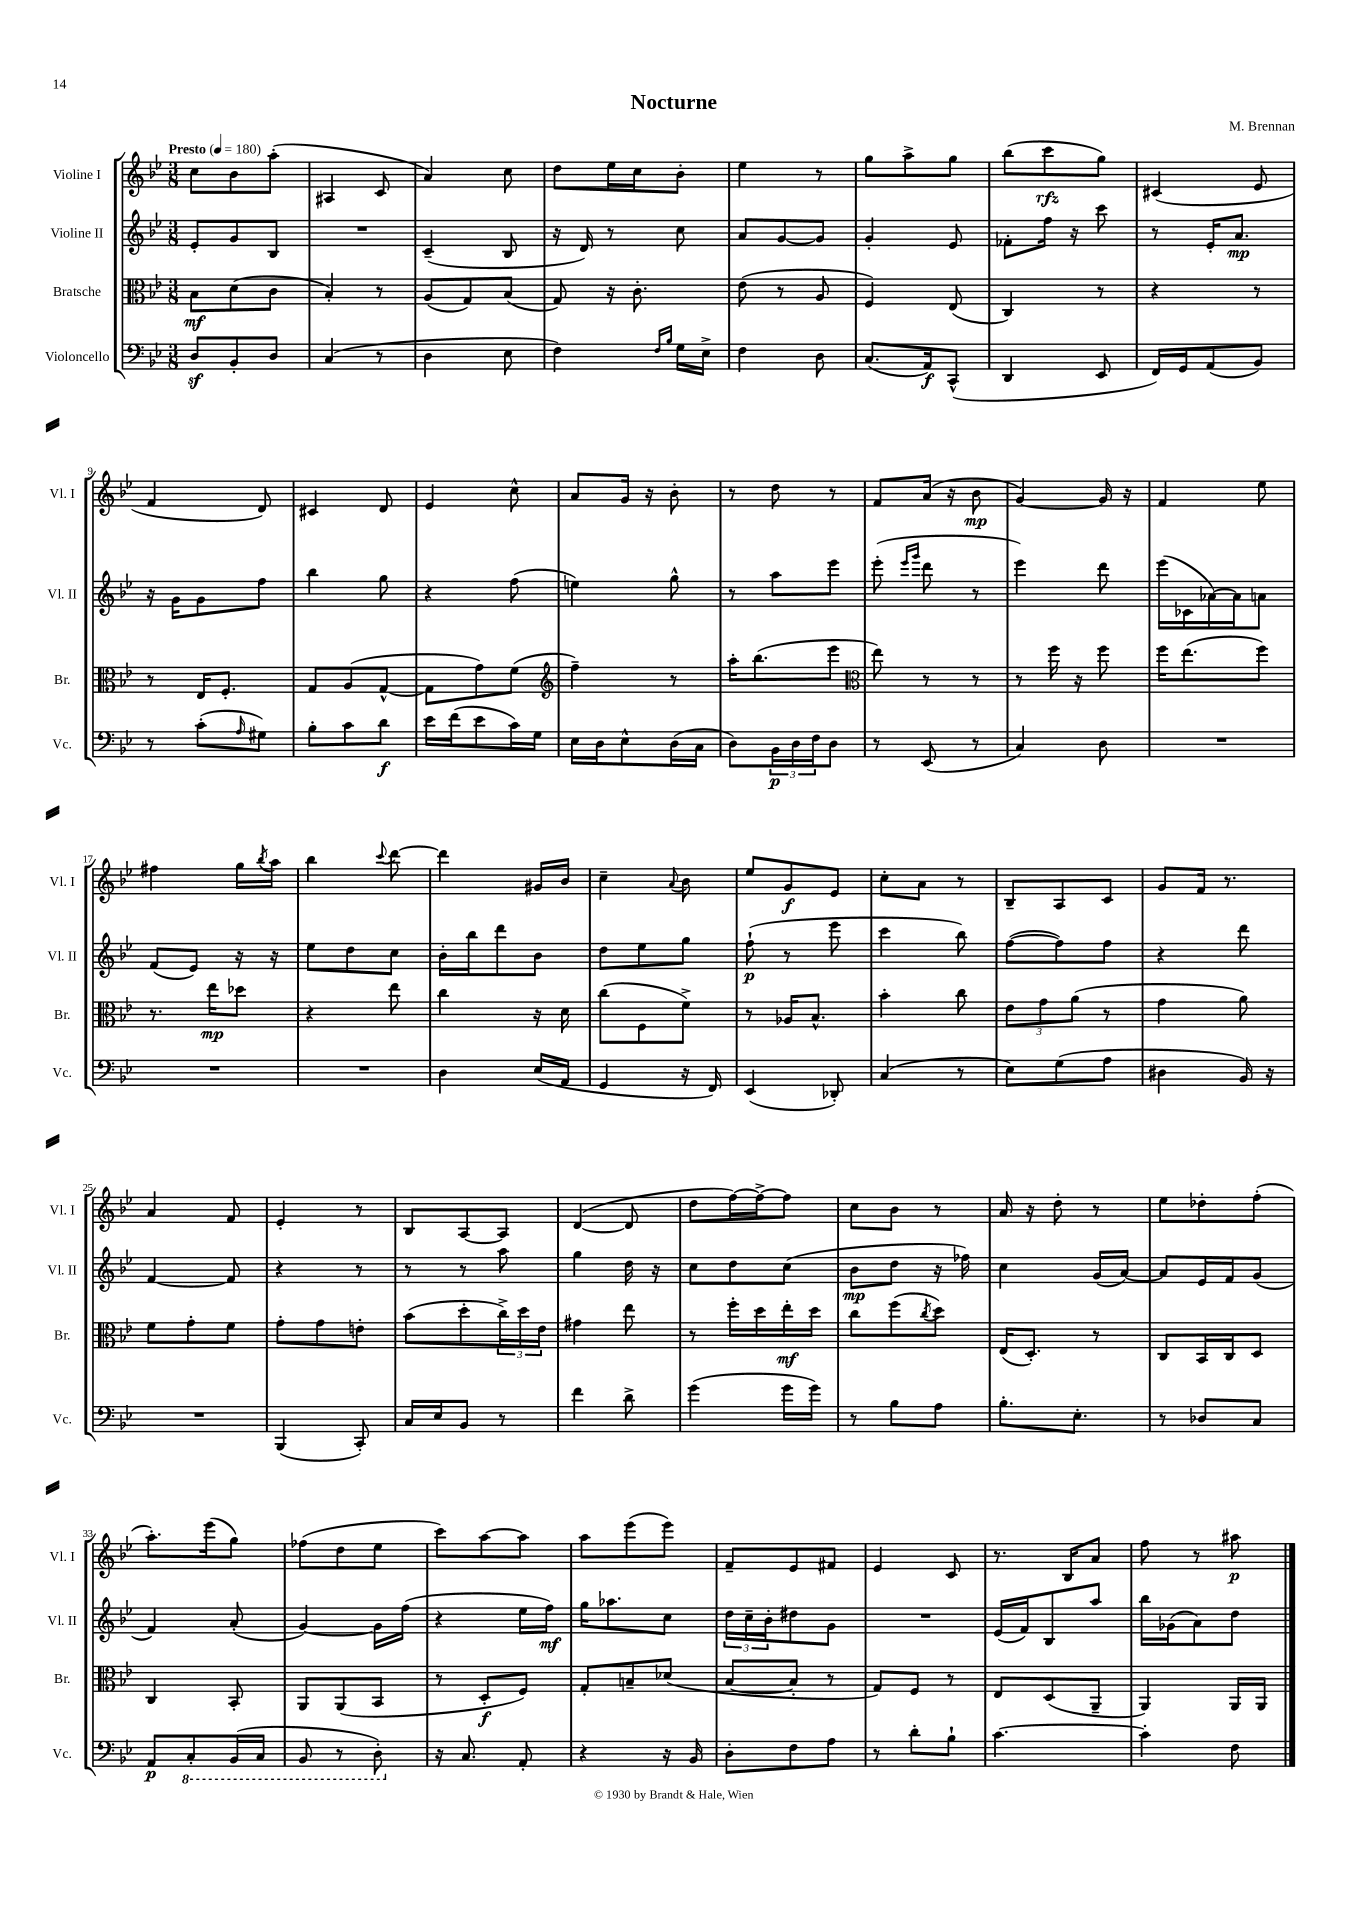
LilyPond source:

\header { title = "Nocturne" composer = "M. Brennan" }
<<
\new StaffGroup <<
\new Staff = "s0" \with { instrumentName = "Violine I" shortInstrumentName = "Vl. I" } {
    \clef treble \key bes \major \numericTimeSignature \time 3/8 \tempo "Presto" 4 = 180
    c''8 bes'8 a''8-.( |
    ais4 c'8 |
    a'4) c''8 |
    d''8 ees''16 c''16 bes'8-. |
    ees''4 r8 |
    g''8 a''8-> g''8 |
    bes''8( c'''8\rfz g''8) |
    cis'4( ees'8 |
    f'4 d'8) |
    cis'4 d'8 |
    ees'4 c''8-^ |
    a'8 g'16 r16 bes'8-. |
    r8 d''8 r8 |
    f'8 a'16( r16 bes'8\mp |
    g'4~) g'16 r16 |
    f'4 ees''8 |
    fis''4 g''16 \acciaccatura { bes''8 } a''16 |
    bes''4 \appoggiatura { c'''8 } d'''8~ |
    d'''4 gis'16 bes'16 |
    c''4-- \appoggiatura { a'8 } bes'8 |
    ees''8 g'8\f ees'8 |
    c''8-. a'8 r8 |
    bes8-- a8 c'8 |
    g'8 f'16 r8. |
    a'4 f'8 |
    ees'4-. r8 |
    bes8 a8~ a8 |
    d'4~( d'8 |
    d''8 f''16~) f''16~-> f''8 |
    c''8 bes'8 r8 |
    a'16 r16 d''8-. r8 |
    ees''8 des''8-. f''8-.( |
    a''8.-.) ees'''16( g''8) |
    fes''8( d''8 ees''8 |
    c'''8) a''8~ a''8 |
    a''8 ees'''8( ees'''8) |
    f'8-- ees'8 fis'8 |
    ees'4 c'8 |
    r8. bes16 a'8 |
    f''8 r8 ais''8\p \bar "|." |
}
\new Staff = "s1" \with { instrumentName = "Violine II" shortInstrumentName = "Vl. II" } {
    \clef treble \key bes \major \numericTimeSignature \time 3/8
    ees'8-. g'8 bes8 |
    R4. |
    c'4--( bes8 |
    r16 d'16) r8 c''8 |
    a'8 g'8~ g'8 |
    g'4-. ees'8 |
    fes'8-. f''16 r16 c'''8 |
    r8 ees'16-. a'8.\mp |
    r16 g'16 g'8 f''8 |
    bes''4 g''8 |
    r4 f''8( |
    e''4) g''8-^ |
    r8 a''8 ees'''8 |
    ees'''8-.( \grace { ees'''16 g'''16 } d'''8 r8 |
    ees'''4) d'''8 |
    ees'''16( ces'16 aes'16~) aes'16 a'8 |
    f'8( ees'8) r16 r16 |
    ees''8 d''8 c''8 |
    bes'16-. bes''16 d'''8 bes'8 |
    d''8 ees''8 g''8 |
    f''8-!\p( r8 ees'''8 |
    c'''4 bes''8) |
    f''8~( f''8) f''8 |
    r4 d'''8 |
    f'4~ f'8 |
    r4 r8 |
    r8 r8 a''8 |
    g''4 d''16 r16 |
    c''8 d''8 c''8( |
    bes'8\mp d''8 r16 fes''16) |
    c''4 g'16( a'16~) |
    a'8 ees'16 f'16 g'8( |
    f'4) a'8-.( |
    g'4~) g'16 f''16( |
    r4 ees''16 f''16\mf) |
    g''16 aes''8. c''8 |
    \tuplet 3/2 { d''16 c''16-- bes'16-. } dis''8 g'8 |
    R4. |
    ees'16( f'16) bes8 a''8 |
    bes''16 ges'16( a'8) d''8 \bar "|." |
}
\new Staff = "s2" \with { instrumentName = "Bratsche" shortInstrumentName = "Br." } {
    \clef alto \key bes \major \numericTimeSignature \time 3/8
    bes8\mf d'8( c'8 |
    bes4-.) r8 |
    a8( g8) bes8( |
    g8) r16 c'8.-. |
    ees'8( r8 a8 |
    f4) ees8( |
    c4) r8 |
    r4 r8 |
    r8 ees16 f8.-. |
    g8 a8( g8~-^ |
    g8 g'8) f'8( |
    \clef treble f''4--) r8 |
    a''16-. bes''8.( ees'''8 |
    \clef alto ees''8) r8 r8 |
    r8 f''16 r16 f''8 |
    f''16 ees''8.( f''8) |
    r8. ees''16\mp des''8 |
    r4 ees''8 |
    c''4 r16 d'16 |
    c''8( f8 f'8->) |
    r8 aes16 bes8.-^ |
    bes'4-. c''8 |
    \tuplet 3/2 { ees'8 g'8 a'8( } r8 |
    g'4 a'8) |
    f'8 g'8-. f'8 |
    g'8-. g'8 e'8-. |
    bes'8( d''8-. \tuplet 3/2 { c''16->) d''16 ees'16 } |
    gis'4 ees''8 |
    r8 f''16-. d''16 ees''16-.\mf d''16 |
    c''8 f''8( \acciaccatura { c''8 } d''8) |
    ees16( d8.-.) r8 |
    c8 bes,16 c16 d8 |
    c4 bes,8-. |
    a,8 a,8( bes,8 |
    r8 d8-.\f f8) |
    g8-. b8-- des'8( |
    bes8~ bes8-. r8 |
    g8) f8 r8 |
    ees8 d8( a,8-- |
    a,4) a,16 a,16 \bar "|." |
}
\new Staff = "s3" \with { instrumentName = "Violoncello" shortInstrumentName = "Vc." } {
    \clef bass \key bes \major \numericTimeSignature \time 3/8
    d8\sf bes,8-. d8 |
    c4( r8 |
    d4 ees8 |
    f4) \grace { f16 bes16 } g16 ees16-> |
    f4 d8 |
    c8.( a,16\f) c,8-^( |
    d,4 ees,8 |
    f,16) g,16 a,8( bes,8) |
    r8 c'8-.( \grace { a16 } gis8) |
    bes8-. c'8 d'8\f |
    ees'16 f'16( ees'8 c'16) g16 |
    ees16 d16 ees8-^ d16( c16 |
    d8) \tuplet 3/2 { bes,16\p d16 f16 } d8 |
    r8 ees,8( r8 |
    c4) d8 |
    R4. |
    R4. |
    R4. |
    d4 ees16( a,16 |
    g,4 r16 f,16) |
    ees,4( des,8-.) |
    c4( r8 |
    ees8) g8( a8 |
    dis4 bes,16) r16 |
    R4. |
    bes,,4( c,8-.) |
    c16 ees16 bes,8 r8 |
    f'4 d'8-> |
    g'4( g'16 g'16) |
    r8 bes8 a8 |
    bes8.-. ees8.-. |
    r8 des8 c8 |
    a,8\p \ottava #-1 c,8-. bes,,16( c,16 |
    bes,,8 r8 d,8-.) \ottava #0 |
    r16 c8. a,8-. |
    r4 r16 bes,16 |
    d8-. f8 a8 |
    r8 d'8-. bes8-! |
    c'4.~ |
    c'4-. f8 \bar "|." |
}
>>
>>
